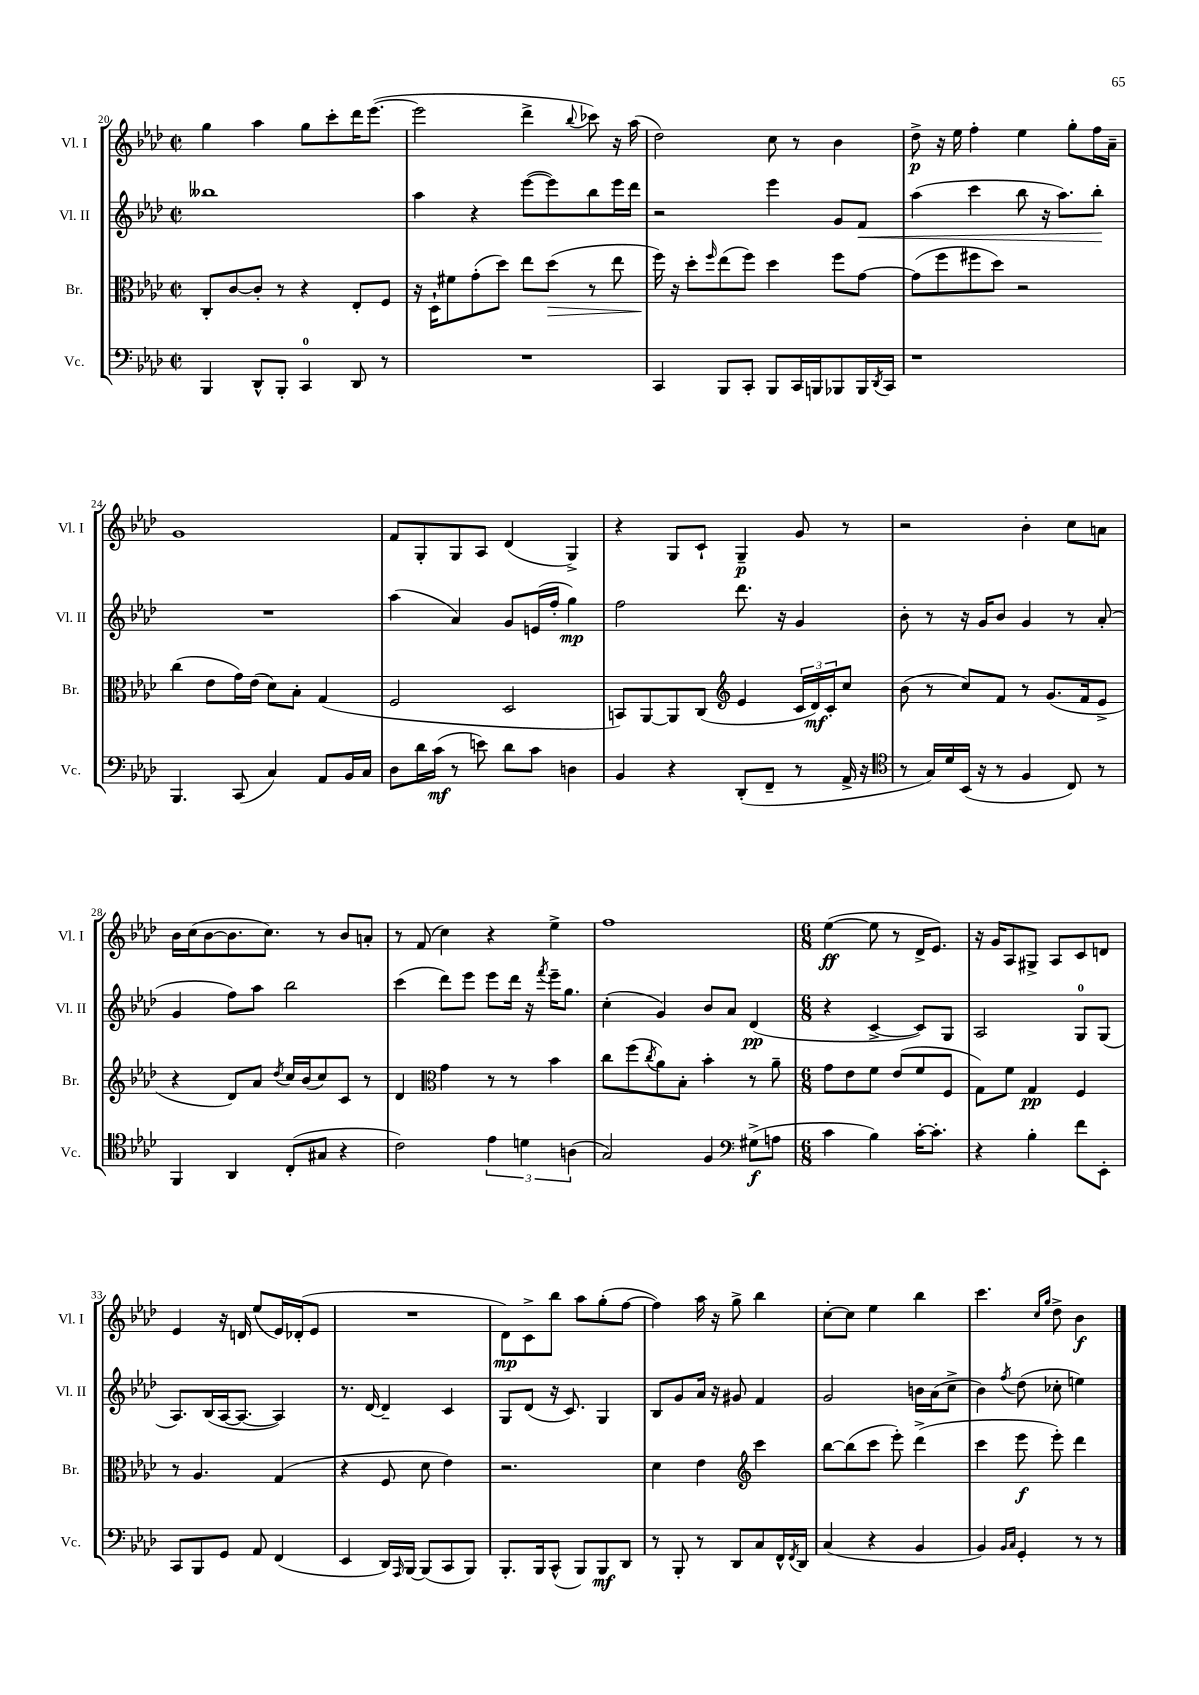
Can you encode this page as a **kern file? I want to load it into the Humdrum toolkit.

**kern	**kern	**kern	**kern
*staff4	*staff3	*staff2	*staff1
*clefF4	*clefC3	*clefG2	*clefG2
*k[b-e-a-d-]	*k[b-e-a-d-]	*k[b-e-a-d-]	*k[b-e-a-d-]
*M2/2	*M2/2	*M2/2	*M2/2
*met(c|)	*met(c|)	*met(c|)	*met(c|)
4BBB-	8C'	1bb--	4gg
.	[8c	.	.
8DD-^^	8c']	.	4aa-
8BBB-'	8r	.	.
4CC	4r	.	8gg
.	.	.	8ccc'
8DD-	8E-'	.	16ddd-
.	.	.	([8.eee-
8r	8F	.	.
=	=	=	=
1r	16r	4aa-	2eee-]
.	16D-`	.	.
.	8f#	.	.
.	(8g'	4r	.
.	8dd-)	.	.
.	8ee-	([8eee-	4ddd-^
.	(8dd-	8eee-])	.
.	.	.	8qqbb-
.	8r	8bb-	8ccc-)
.	8ee-	16eee-	16r
.	.	16ddd-	(16aa-
=	=	=	=
4CC	16ff)	2r	2dd-)
.	16r	.	.
.	8dd-'	.	.
.	16qqff	.	.
8BBB-	(8ee-	.	.
8CC'	8ff)	.	.
8BBB-	4dd-	4eee-	8cc
16CC	.	.	8r
16BBB	.	.	.
8BBB-	8ff	8g	4b-
16BBB-	[8g	8f	.
8qDD-	.	.	.
16CC	.	.	.
=	=	=	=
1r	(8g]	(4aa-	8dd-^
.	8ff	.	16r
.	.	.	16ee-
.	8ff#	4ccc	4ff'
.	8dd-)	.	.
.	2r	8bb-	4ee-
.	.	16r	.
.	.	8.aa-)	.
.	.	.	8gg'
.	.	8bb-'	16ff
.	.	.	16a-~
=	=	=	=
4.BBB-	(4cc	1r	1g
.	8e-	.	.
(8CC	16g)	.	.
.	(16e-	.	.
4C)	8d-)	.	.
.	8B-'	.	.
8AA-	(4G	.	.
16BB-	.	.	.
16C	.	.	.
=	=	=	=
8D-	2F	(4aa-	8f
16d-	.	.	8G'
(16c	.	.	.
8r	.	4a-)	8G
8e)	.	.	8A-
8d-	2D-	8g	(4d-
8c	.	(16e	.
.	.	16ff'	.
4D	.	4gg)	4G^)
=	=	=	=
4BB-	8BB)	2ff	4r
.	[8AA-	.	.
4r	8AA-]	.	8G
.	(8C	.	8c`
*	*clefG2	*	*
(8DD-'	4e-	8.ddd-	4G~
8FF~	.	.	.
.	.	16r	.
8r	24c	4g	8g
.	24d-)	.	.
.	24c'	.	.
16AA-^	8cc	.	8r
16r	.	.	.
=	=	=	=
*clefC4	*	*	*
8r	(8b-	8b-'	2r
16G)	8r	8r	.
16d-	.	.	.
(16BB-	8cc)	16r	.
16r	.	16g	.
8r	8f	8b-	.
4F	8r	4g	4b-'
.	(8.g	.	.
8C)	.	8r	8cc
.	16f	.	.
8r	8e-^	(8a-'	8a
=	=	=	=
4FF	4r	4g	16b-
.	.	.	(16cc
.	.	.	[8b-
4AA-	8d-)	8ff)	8.b-]
.	8a-	8aa-	.
.	.	.	8.cc)
.	8qdd-	.	.
(8C'	16cc	2bb-	.
.	(16b-	.	.
8G#	8cc)	.	8r
4r	8c	.	8b-
.	8r	.	8a'
=	=	=	=
2c)	4d-	(4ccc	8r
.	.	.	(8f
*	*clefC3	*	*
.	4g	8ddd-)	4cc)
.	.	8eee-	.
6e-	8r	8eee-	4r
.	8r	16ddd-	.
6d	.	.	.
.	.	16r	.
.	.	8qfff	.
.	4b-	16eee-~	4ee-^
.	.	8.gg	.
(6A	.	.	.
=	=	=	=
2G)	8cc	(4cc'	1ff
.	(8ff	.	.
.	8qcc	.	.
.	8a-)	4g)	.
.	8B-'	.	.
4F	4b-'	8b-	.
.	.	8a-	.
*clefF4	*	*	*
(8G#^	8r	(4d-	.
8A	8a-~	.	.
=	=	=	=
*M6/8	*M6/8	*M6/8	*M6/8
4c	8g	4r	([4ee-
.	8e-	.	.
4B-)	8f	[4c^	8ee-]
.	(8e-	.	8r
[16c'	8f	8c])	16d-^
8.c']	.	.	8.e-)
.	8F	8G	.
=	=	=	=
4r	8G)	2A-	16r
.	.	.	16g
.	8f	.	8A-
4B-'	4G	.	8G#^
.	.	.	8A-
8f	4F	8G	8c
8EE-'	.	(8G	8d
=	=	=	=
8CC	8r	8.A-)	4e-
8BBB-	4.A-	.	.
.	.	(16B-	.
8GG	.	[16A-	16r
.	.	8.A-_	16d
8AA-	.	.	(8ee-
(4FF	(4G	4A-])	16e-)
.	.	.	(16d-'
.	.	.	8e-
=	=	=	=
4EE-	4r	8.r	2.r
.	.	[16d-	.
16DD-)	8F	4d-~]	.
16qqAAA-	.	.	.
[16BBB-	.	.	.
(8BBB-]	8d-	.	.
8CC	4e-)	4c	.
8BBB-)	.	.	.
=	=	=	=
8.BBB-'	2.r	8G	8d-)
.	.	(8d-	8c^
16BBB-	.	.	.
(8CC^^	.	16r	8bb-
.	.	8.c)	.
8BBB-)	.	.	8aa-
8BBB-	.	4G	(8gg'
8DD-	.	.	[8ff
=	=	=	=
8r	4d-	8B-	4ff])
8BBB-'	.	8g	.
8r	4e-	16a-	16aa-
.	.	16r	16r
8DD-	.	8g#	8gg^
*	*clefG2	*	*
8C	4ccc	4f	4bb-
16FF^^	.	.	.
8qFF	.	.	.
16DD-	.	.	.
=	=	=	=
(4C	[8bb-	2g	[8cc'
.	(8bb-]	.	8cc]
4r	8ccc	.	4ee-
.	8eee-')	.	.
4BB-	(4ddd-^	16b	4bb-
.	.	(16a-	.
.	.	8cc^	.
=	=	=	=
4BB-)	4ccc	4b-)	4.ccc
16qqBB-	.	.	.
16qqC	.	8qff	.
4GG'	8eee-	(8dd-	.
.	.	.	16qqcc
.	.	.	16qqgg
.	8eee-')	8cc-'	8dd-^
8r	4ddd-	4ee)	4b-
8r	.	.	.
==	==	==	==
*-	*-	*-	*-
